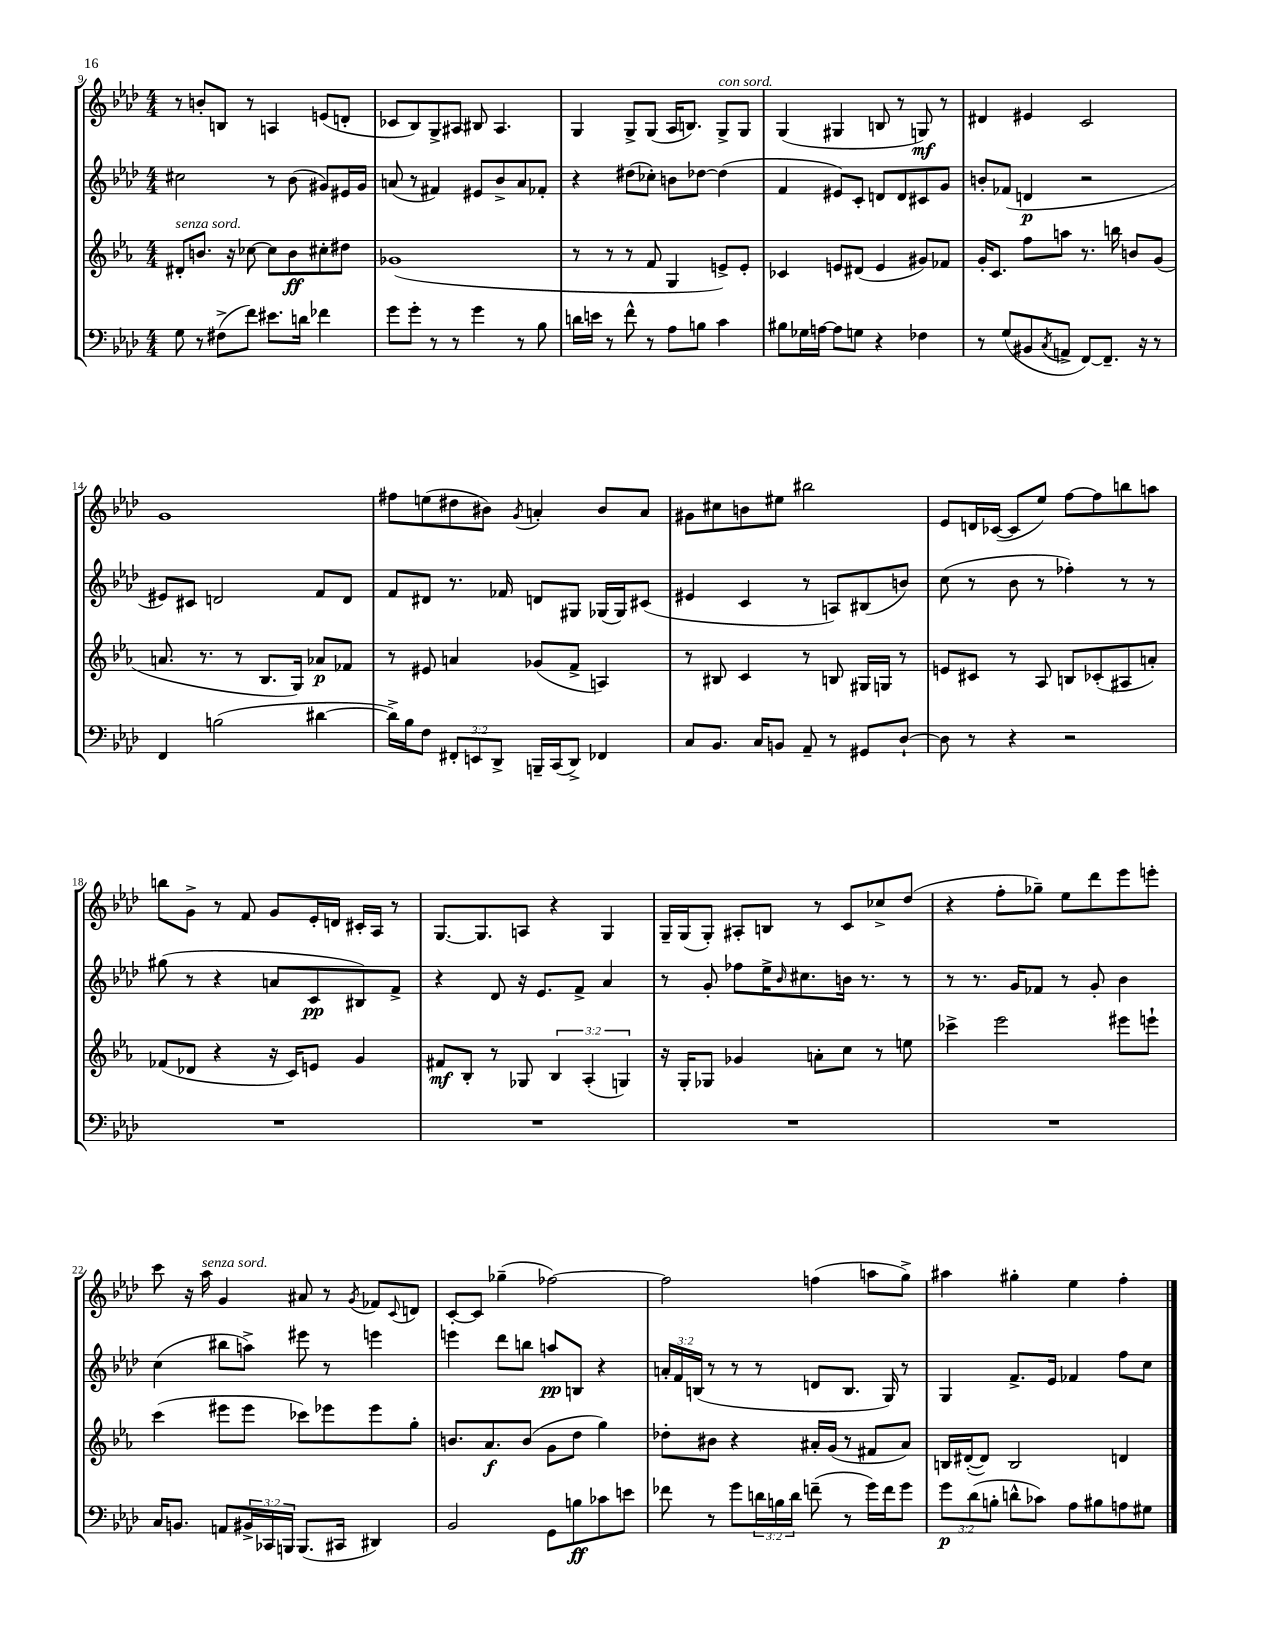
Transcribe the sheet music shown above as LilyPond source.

<<
\new StaffGroup <<
\new Staff = "s0" {
    \clef treble \key aes \major \numericTimeSignature \time 4/4
    r8 b'8-. b8 r8 a4 e'8( d'8-. |
    ces'8 bes8) g8-> ais8 bis8 ais4. |
    g4 g8-> g8( aes16 b8.) g8->^\markup { \italic "con sord." } g8 |
    g4( gis4 b8 r8 g8\mf) r8 |
    dis'4 eis'4 c'2 |
    g'1 |
    fis''8 e''8( dis''8 bis'8) \acciaccatura { g'8 } a'4-. bis'8 a'8 |
    gis'8 cis''8 b'8 eis''8 bis''2 |
    ees'8 d'16 ces'16~( ces'8 ees''8) f''8~ f''8 b''8 a''8 |
    b''8 g'8-> r8 f'8 g'8 ees'16-. d'16 cis'16-. aes16 r8 |
    g8.~ g8. a8 r4 g4 |
    g16-- g16( g8-.) ais8-. b8 r8 c'8 ces''8-> des''8( |
    r4 f''8-. ges''8--) ees''8 des'''8 ees'''8 e'''8-. |
    c'''8 r16 aes''16^\markup { \italic "senza sord." } g'4 ais'8 r8 \acciaccatura { g'8 } fes'8 \appoggiatura { c'8 } d'8 |
    c'8~-. c'8 ges''4--( fes''2~) |
    fes''2 f''4( a''8 g''8->) |
    ais''4 gis''4-. ees''4 f''4-. \bar "|." |
}
\new Staff = "s1" {
    \clef treble \key aes \major \numericTimeSignature \time 4/4 \override Staff.TupletNumber.text = #tuplet-number::calc-fraction-text
    cis''2 r8 bes'8( gis'8) eis'16 gis'16 |
    a'8( r8 fis'4) eis'8 bes'8-> a'8 fes'8-. |
    r4 dis''8( ces''8-.) b'8 des''8~ des''4( |
    f'4 eis'8) c'8-. d'8 d'8 cis'8 g'8 |
    b'8-. fes'8( d'4\p r2 |
    eis'8) cis'8 d'2 f'8 d'8 |
    f'8 dis'8 r8. fes'16 d'8 gis8 ges16( ges16) cis'8( |
    eis'4 c'4 r8 a8) bis8( b'8) |
    c''8( r8 bes'8 r8 fes''4-.) r8 r8 |
    gis''8( r8 r4 a'8 c'8\pp bis8) f'8-> |
    r4 des'8 r16 ees'8. f'8-> aes'4 |
    r8 g'8-. fes''8 ees''16-> \grace { bes'16 } cis''8. b'16 r8. r8 |
    r8 r8. g'16 fes'8 r8 g'8-. bes'4 |
    c''4( bis''8 a''8->) eis'''8 r8 e'''4 |
    e'''4 des'''8 b''8 a''8\pp b8 r4 |
    \tuplet 3/2 { a'16-. f'16 b16( } r8 r8 r8 d'8 b8. g16) r8 |
    g4 f'8.-> ees'16 fes'4 f''8 c''8 \bar "|." |
}
\new Staff = "s2" {
    \clef treble \key ees \major \numericTimeSignature \time 4/4 \override Staff.TupletNumber.text = #tuplet-number::calc-fraction-text
    dis'8-.^\markup { \italic "senza sord." } b'8. r16 ces''8~ ces''8 b'8\ff cis''8-. dis''8 |
    ges'1( |
    r8 r8 r8 f'8 g4 e'8->) e'8-. |
    ces'4 e'8 dis'8( e'4 gis'8) fes'8 |
    g'16-. c'8. f''8 a''8 r8. b''16 b'8 g'8( |
    a'8. r8. r8 bes8. g16) aes'8\p fes'8 |
    r8 eis'8 a'4 ges'8( f'8-> a4) |
    r8 bis8 c'4 r8 b8 gis16 g16 r8 |
    e'8 cis'8 r8 aes8 b8 ces'8-.( ais8 a'8-.) |
    fes'8( des'8 r4 r16 c'16) e'8 g'4 |
    fis'8\mf bes8-. r8 ges8 \tuplet 3/2 { bes4 aes4-.( g4) } |
    r16 g16-. ges8 ges'4 a'8-. c''8 r8 e''8 |
    ces'''4-> ees'''2 eis'''8 e'''8-! |
    c'''4( eis'''8 eis'''8 ces'''8) ees'''8 ees'''8 g''8-. |
    b'8. aes'8.\f b'8( g'8 d''8 g''4) |
    des''8-. bis'8 r4 ais'16-. g'16( r8 fis'8 ais'8) |
    b16 dis'16~-.( dis'8) b2 d'4 \bar "|." |
}
\new Staff = "s3" {
    \clef bass \key aes \major \numericTimeSignature \time 4/4 \override Staff.TupletNumber.text = #tuplet-number::calc-fraction-text
    g8 r8 fis8->( f'8) eis'8. d'16 fes'4 |
    g'8 g'8-. r8 r8 g'4 r8 bes8 |
    d'16 e'16 r8 f'8-^ r8 aes8 b8 c'4 |
    bis8 ges16 a16~ a8 g8 r4 fes4 |
    r8 g8( bis,8 \acciaccatura { c8 } a,8-> f,8~) f,8.-- r16 r8 |
    f,4 b2( dis'4~ |
    dis'16->) bes16 f8 \tuplet 3/2 { fis,8-. e,8 des,8-> } b,,16-- c,16( des,8->) fes,4 |
    c8 bes,8. c16 b,8 aes,8-- r8 gis,8 des8~-! |
    des8 r8 r4 r2 |
    R1 |
    R1 |
    R1 |
    R1 |
    c16 b,8. a,8 \tuplet 3/2 { bis,16-> ces,16 b,,16 } b,,8.( cis,16 dis,4) |
    bes,2 g,8 b8\ff ces'8 e'8 |
    fes'8 r8 g'8 \tuplet 3/2 { d'16 b16 d'16 } f'8--( r8 g'16) f'16 g'8 |
    \tuplet 3/2 { g'8\p des'8( b8-. } d'8-^ ces'8) aes8 bis8 a8 gis8 \bar "|." |
}
>>
>>
\layout { \context { \Score currentBarNumber = #9 } }
